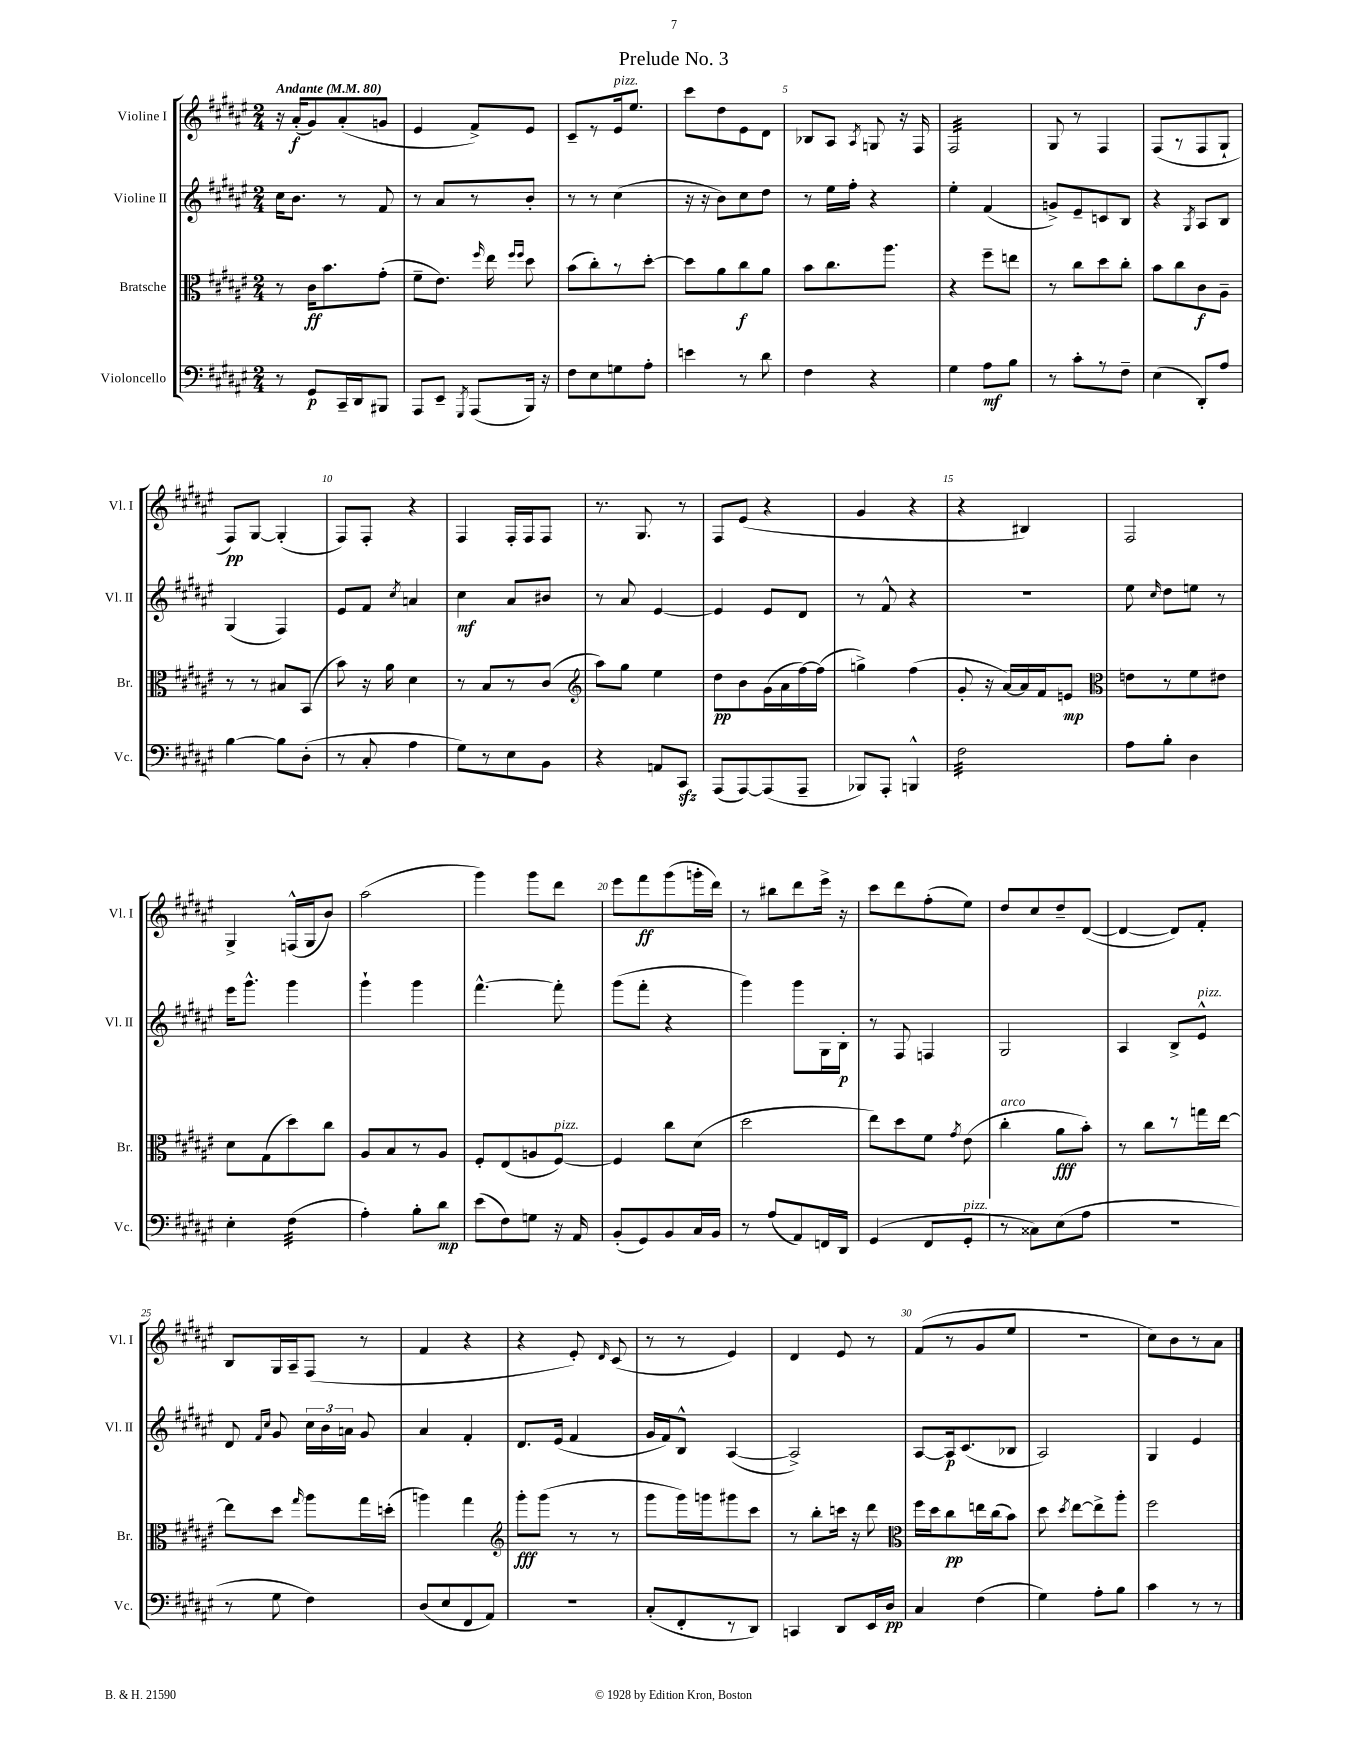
\header { title = "Prelude No. 3" }
<<
\new StaffGroup <<
\new Staff = "s0" \with { instrumentName = "Violine I" shortInstrumentName = "Vl. I" } {
    \clef treble \key fis \major \numericTimeSignature \time 2/4 \tempo "Andante" 4 = 80
    \autoBeamOff r16 ais'16[-.\f( gis'8) ais'8-.( g'8] |
    eis'4 fis'8[->) eis'8] |
    cis'8[-- r8 eis'16^\markup { \italic "pizz." } eis''8.] |
    cis'''8[ dis''8 eis'8 dis'8] |
    bes8[ ais8] \acciaccatura { ais8 } g8 r16 fis16 |
    fis2:32 |
    gis8 r8 fis4 |
    fis8[( r8 fis8 gis8]-! |
    fis8[\pp) gis8]~ gis4-.( |
    fis8[) fis8]-. r4 |
    fis4 fis16[-. fis16 fis8] |
    r8. gis8. r8 |
    fis8[ eis'8]( r4 |
    gis'4 r4 |
    r4 bis4) |
    fis2 |
    gis4-> f16[-^( gis16 b'8]) |
    ais''2( |
    gis'''4) gis'''8[ dis'''8] |
    eis'''8[ fis'''8\ff gis'''8( g'''16-. dis'''16]) |
    r8 bis''8[ dis'''8 eis'''16]-> r16 |
    cis'''8[ dis'''8 fis''8-.( eis''8]) |
    dis''8[ cis''8 dis''8-- dis'8]~( |
    dis'4~ dis'8[) fis'8]-. |
    b8[ gis16 ais16-- fis8]( r8 |
    fis'4 r4 |
    r4 eis'8-.) \grace { dis'16 } cis'8( |
    r8 r8 eis'4) |
    dis'4 eis'8 r8 |
    fis'8[( r8 gis'8 eis''8] |
    R2 |
    cis''8[) b'8 r8 ais'8] \bar "|." |
}
\new Staff = "s1" \with { instrumentName = "Violine II" shortInstrumentName = "Vl. II" } {
    \clef treble \key fis \major \numericTimeSignature \time 2/4
    \autoBeamOff cis''16[ b'8.] r8 fis'8 |
    r8 ais'8[ r8 b'8]-. |
    r8 r8 cis''4( |
    r16 r16 b'8[) cis''8 dis''8] |
    r8 eis''16[ fis''16]-. r4 |
    eis''4-. fis'4( |
    g'8[->) eis'8-- c'8 b8] |
    r4 \acciaccatura { gis8 } ais8[ b8] |
    gis4( fis4) |
    eis'8[ fis'8] \acciaccatura { cis''8 } a'4 |
    cis''4\mf ais'8[ bis'8] |
    r8 ais'8 eis'4~ |
    eis'4 eis'8[ dis'8] |
    r8 fis'8-^ r4 |
    R2 |
    eis''8 \grace { cis''16 } dis''8[ e''8] r8 |
    eis'''16[ gis'''8.]-^ gis'''4 |
    gis'''4-! gis'''4 |
    fis'''4.~-^ fis'''8-. |
    gis'''8[( fis'''8]-. r4 |
    gis'''4) gis'''8[ gis16 b16]-.\p |
    r8 fis8 f4 |
    gis2 |
    ais4 b8[-> eis'8]-^^\markup { \italic "pizz." } |
    dis'8 \grace { fis'16[ cis''16] } gis'8 \tuplet 3/2 { cis''16[ b'16 a'16] } gis'8 |
    ais'4 fis'4-. |
    dis'8.[ eis'16]( fis'4 |
    gis'16[ fis'16) b8]-^ ais4~( |
    ais2->) |
    ais8[~ ais16\p cis'8.( bes8] |
    ais2) |
    gis4 eis'4 \bar "|." |
}
\new Staff = "s2" \with { instrumentName = "Bratsche" shortInstrumentName = "Br." } {
    \clef alto \key fis \major \numericTimeSignature \time 2/4
    \autoBeamOff r8 cis'16[\ff b'8. gis'8]-.( |
    fis'8[-- eis'8.]) \grace { fis''16 } eis''16 \grace { fis''16[ fis''16] } dis''8 |
    b'8[( cis''8-.) r8 dis''8]~-. |
    dis''8[ ais'8 cis''8\f ais'8] |
    b'8[ cis''8. ais''8.] |
    r4 fis''8[-- e''8] |
    r8 cis''8[ dis''8 cis''8]-. |
    b'8[ cis''8 cis'8\f ais8]-- |
    r8 r8 bis8[ b,8]( |
    b'8) r16 ais'16 dis'4 |
    r8 b8[ r8 cis'8]( |
    \clef treble ais''8[) gis''8] eis''4 |
    dis''8[\pp b'8 gis'16( ais'16 fis''16~) fis''16]( |
    g''4->) fis''4( |
    gis'8-. r16 ais'16[~) ais'16 fis'16 e'8]\mp |
    \clef alto e'8[ r8 fis'8 eis'8] |
    dis'8[ gis8( dis''8) cis''8] |
    ais8[ b8 r8 ais8] |
    fis8[-. eis8( a8 fis8]~^\markup { \italic "pizz." }) |
    fis4 cis''8[ dis'8]( |
    dis''2 |
    eis''8[) dis''8 fis'8] \acciaccatura { gis'8 } eis'8( |
    cis''4-.^\markup { \italic "arco" } ais'8[\fff b'8]-.) |
    r8 cis''8[ r8 g''16 eis''16]~ |
    eis''8[ dis''8] \grace { gis''16 } ais''8[ gis''16 d''16]-.( |
    a''4) gis''4 |
    \clef treble gis'''8[-.\fff gis'''8]( r8 r8 |
    gis'''8[ gis'''16) g'''16 gis'''8 cis'''8] |
    r8 b''8[-. c'''16] r16 dis'''8 |
    \clef alto fis''16[ dis''16 cis''8\pp e''16 cis''16( b'8]) |
    dis''8 \acciaccatura { dis''8 } eis''8[~ eis''8-> ais''8]-. |
    fis''2 \bar "|." |
}
\new Staff = "s3" \with { instrumentName = "Violoncello" shortInstrumentName = "Vc." } {
    \clef bass \key fis \major \numericTimeSignature \time 2/4
    \autoBeamOff r8 gis,8[\p cis,16-- dis,16 bis,,8] |
    ais,,8[ eis,8]-- \acciaccatura { gis,,8 } ais,,8[( b,,16]) r16 |
    fis8[ eis8 g8 ais8]-. |
    e'4 r8 dis'8 |
    fis4 r4 |
    gis4 ais8[\mf b8] |
    r8 cis'8[-. r8 fis8]-- |
    eis4( dis,8[-.) ais8] |
    b4~ b8[ dis8]-.( |
    r8 cis8-. ais4 |
    gis8[) r8 eis8 b,8] |
    r4 a,8[ cis,8]\sfz |
    ais,,8[( ais,,8~) ais,,8( ais,,8]-- |
    bes,,8[) ais,,8]-. b,,4-^ |
    fis2:32 |
    ais8[ b8]-. dis4 |
    eis4-. fis4:32( |
    ais4-.) b8[-. dis'8]\mp |
    eis'8[( fis8) g8] r16 ais,16 |
    b,8[-.( gis,8) b,8 cis16 b,16] |
    r8 ais8[( ais,8) f,16 dis,16] |
    gis,4( fis,8[ gis,8]-.^\markup { \italic "pizz." } |
    r8 cisis8[) eis8( ais8] |
    R2 |
    r8 gis8 fis4) |
    dis8[( eis8 fis,8 ais,8]) |
    r2 |
    cis8[-.( fis,8-. r8 dis,8]) |
    c,4 dis,8[ eis,16 dis16]\pp |
    cis4 fis4( |
    gis4) ais8[-. b8] |
    cis'4 r8 r8 \bar "|." |
}
>>
>>
\layout { \context { \Score \override BarNumber.break-visibility = ##(#f #t #t) barNumberVisibility = #(every-nth-bar-number-visible 5) } }
